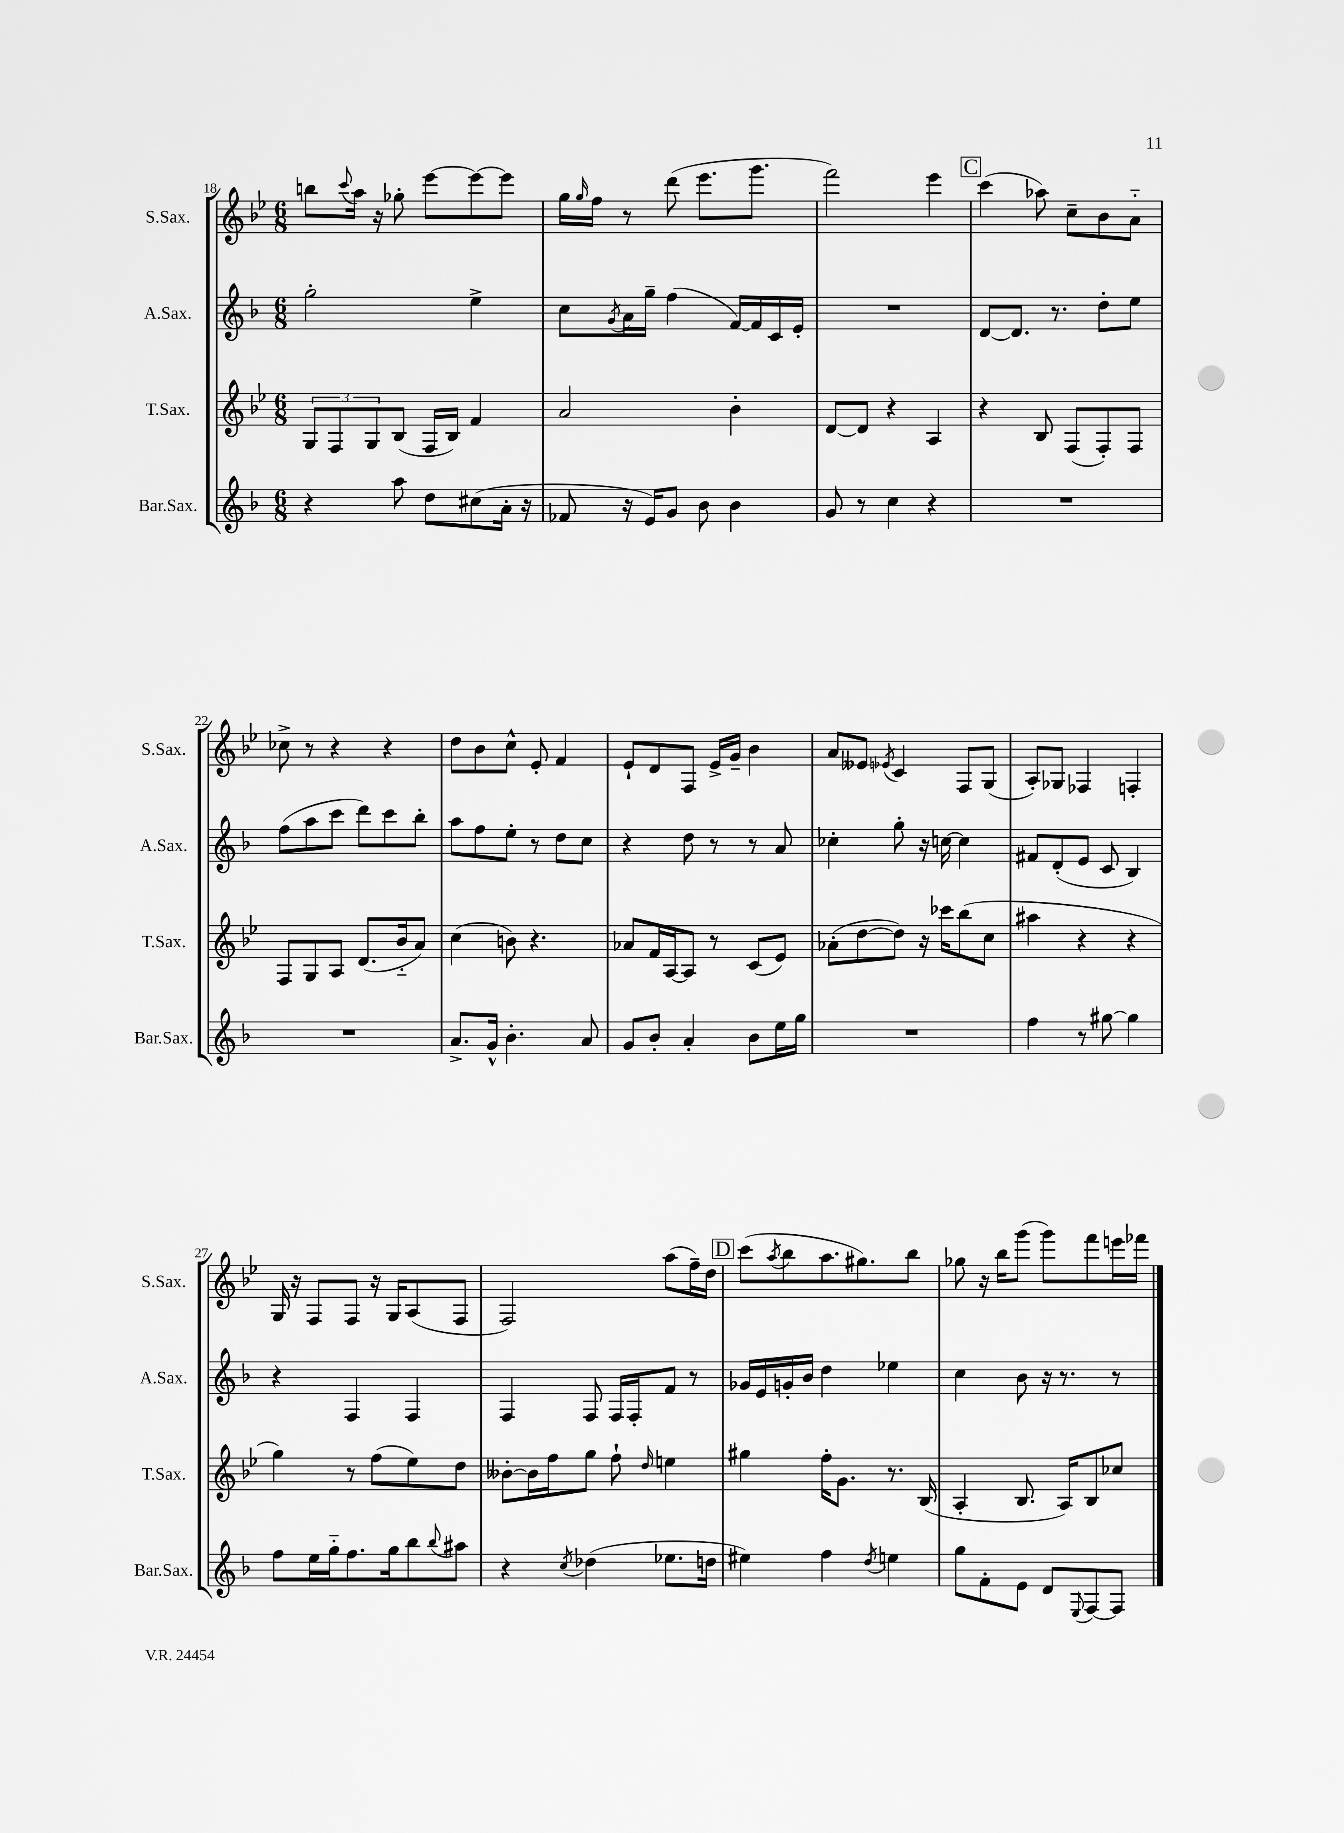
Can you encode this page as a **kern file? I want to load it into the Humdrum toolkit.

**kern	**kern	**kern	**kern
*staff4	*staff3	*staff2	*staff1
*clefG2	*clefG2	*clefG2	*clefG2
*k[b-]	*k[b-e-]	*k[b-]	*k[b-e-]
*M6/8	*M6/8	*M6/8	*M6/8
4r	12G	2gg'	8bb
.	12F	.	.
.	.	.	8qqccc
.	.	.	16aa
.	12G	.	.
.	.	.	16r
8aa	(8B-	.	8gg-'
8dd	16F	.	[8eee-
.	16B-)	.	.
(8cc#	4f	4ee^	8eee-_
16a'	.	.	8eee-]
16r	.	.	.
=	=	=	=
8f-	2a	8cc	16gg
.	.	.	16qqgg
.	.	.	16ff
.	.	8qg	.
16r	.	16a	8r
16e)	.	16gg~	.
8g	.	(4ff	(8ddd
8b-	.	.	8.eee-
4b-	4b-'	[16f)	.
.	.	16f]	8.ggg
.	.	16c	.
.	.	16e'	.
=	=	=	=
8g	[8d	2.r	2fff)
8r	8d]	.	.
4cc	4r	.	.
4r	4A	.	4eee-
=	=	=	=
2.r	4r	[8d	(4ccc
.	.	8.d]	.
.	8B-	.	8aa-)
.	.	8.r	.
.	(8F	.	8cc~
.	8F')	8dd'	8b-
.	8F	8ee	8a'~
=	=	=	=
2.r	8F	(8ff	8cc-^
.	8G	8aa	8r
.	8A	8ccc	4r
.	(8.d	8ddd)	.
.	.	8ccc	4r
.	16b-'~	.	.
.	8a)	8bb-'	.
=	=	=	=
8.a^	(4cc	8aa	8dd
.	.	8ff	8b-
16g^^	.	.	.
4.b-'	8b)	8ee'	8cc^^
.	4.r	8r	8e-'
.	.	8dd	4f
8a	.	8cc	.
=	=	=	=
8g	8a-	4r	8e-`
8b-'	16f	.	8d
.	[16A	.	.
4a'	8A]	8dd	8F
.	8r	8r	16e-^
.	.	.	16g~
8b-	(8c	8r	4b-
16ee	8e-)	8a	.
16gg	.	.	.
=	=	=	=
2.r	(8a-'	4cc-'	8a
.	[8dd	.	8e--
.	.	.	8qe-
.	8dd])	8gg'	4c
.	16r	16r	.
.	16ccc-	[16cc	.
.	(8bb-	4cc]	8F
.	8cc	.	(8G
=	=	=	=
4ff	4aa#	8f#	8A')
.	.	(8d'	8G-
8r	4r	8e	4F-
[8gg#	.	8c	.
4gg#]	4r	4B-)	4F'
=	=	=	=
8ff	4gg)	4r	16G
.	.	.	16r
16ee	.	.	8F
16gg'~	.	.	.
8.ff	8r	4F	8F
.	(8ff	.	16r
16gg	.	.	16G
8bb-	8ee-)	4F	(8A
8qqbb-	.	.	.
8aa#	8dd	.	8F
=	=	=	=
4r	[8b--'	4F	2F)
.	16b--]	.	.
.	16ff	.	.
8qcc	.	.	.
(4dd-	8gg	8F	.
.	8ff`	16F	.
.	.	16F'	.
.	16qqdd	.	.
8.ee-	4ee	8f	(8aa
.	.	8r	16ff~)
16dd	.	.	16dd
=	=	=	=
4ee#)	4gg#	16g-	(8ccc
.	.	16e	.
.	.	.	8qaa
.	.	16g'	8bb-
.	.	16b-	.
4ff	16ff'	4dd	8.aa
.	8.g	.	.
.	.	.	8.gg#)
8qdd	.	.	.
4ee	8.r	4ee-	.
.	.	.	8bb-
.	(16B-	.	.
=	=	=	=
8gg	4A'	4cc	8gg-
8f'	.	.	16r
.	.	.	16bb-
8e	8.B-	8b-	(8ggg
8d	.	16r	8ggg)
.	16A)	8.r	.
8qqE	.	.	.
[8F	8B-	.	8fff
8F]	8cc-	8r	16eee
.	.	.	16fff-
==	==	==	==
*-	*-	*-	*-
